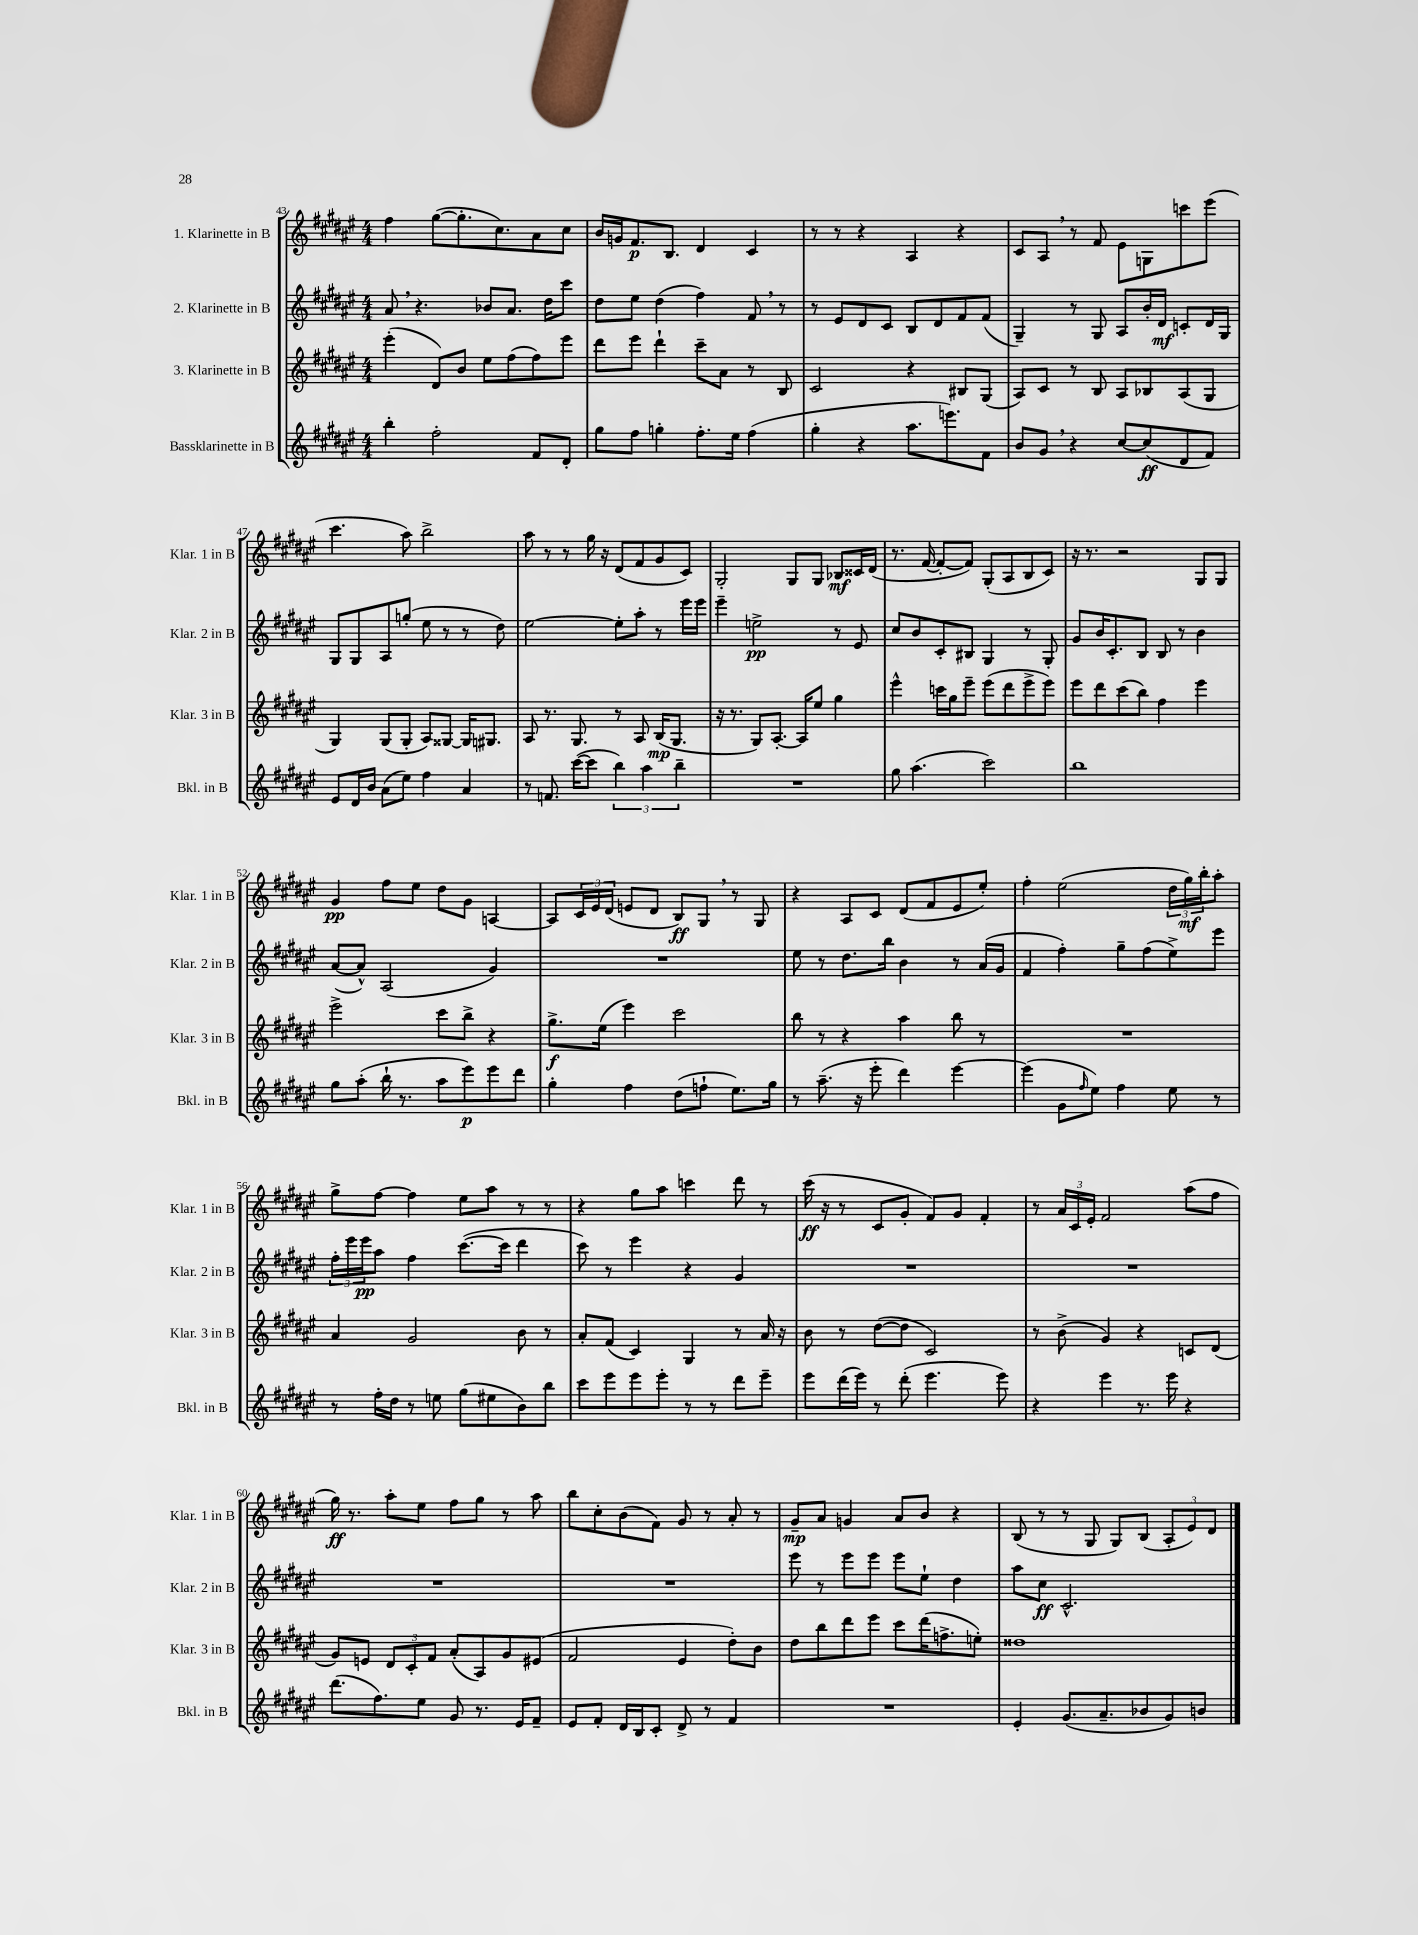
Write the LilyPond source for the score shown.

<<
\new StaffGroup <<
\new Staff = "s0" \with { instrumentName = "1. Klarinette in B" shortInstrumentName = "Klar. 1 in B" } {
    \clef treble \key fis \major \numericTimeSignature \time 4/4
    fis''4 gis''8~( gis''8.-. cis''8.) ais'8 cis''8 |
    b'16 g'16 fis'8.\p b8. dis'4 cis'4 |
    r8 r8 r4 ais4 r4 |
    cis'8 ais8 \breathe r8 fis'8 eis'8 g8 c'''8 eis'''8( |
    cis'''4. ais''8) b''2-> |
    ais''8 r8 r8 gis''16 r16 dis'8( fis'8 gis'8 cis'8) |
    gis2-. gis8 gis8 bes8\mf cisis'16 dis'16( |
    r8. fis'16~ fis'8~-. fis'8) gis8-.( ais8 b8 cis'8) |
    r16 r8. r2 gis8 gis8 |
    gis'4\pp fis''8 eis''8 dis''8 gis'8 a4~ |
    a8 \tuplet 3/2 { cis'16 eis'16 dis'16( } e'8 dis'8 b8\ff) gis8 \breathe r8 gis8 |
    r4 ais8 cis'8 dis'8( fis'8 eis'8 eis''8-.) |
    fis''4-. eis''2( \tuplet 3/2 { dis''16 gis''16\mf) b''16-. } ais''8-. |
    gis''8-> fis''8~ fis''4 eis''8 ais''8 r8 r8 |
    r4 gis''8 ais''8 c'''4 dis'''8 r8 |
    cis'''16\ff( r16 r8 cis'8 gis'8-. fis'8) gis'8 fis'4-. |
    r8 \tuplet 3/2 { ais'16 cis'16 eis'16-. } fis'2 ais''8( fis''8 |
    gis''16\ff) r8. ais''8-. eis''8 fis''8 gis''8 r8 ais''8 |
    b''8 cis''8-. b'8( fis'8) gis'8 r8 ais'8-. r8 |
    gis'8--\mp ais'8 g'4 ais'8 b'8 r4 |
    b8( r8 r8 gis8 gis8) b8( \tuplet 3/2 { ais8-. eis'8) dis'8 } \bar "|." |
}
\new Staff = "s1" \with { instrumentName = "2. Klarinette in B" shortInstrumentName = "Klar. 2 in B" } {
    \clef treble \key fis \major \numericTimeSignature \time 4/4
    ais'8 \breathe r4. bes'8 ais'8. dis''16 cis'''8 |
    dis''8 eis''8 dis''4( fis''4) fis'8 \breathe r8 |
    r8 eis'8 dis'8 cis'8 b8 dis'8 fis'8 fis'8( |
    gis4--) r8 gis8 ais8 b'16-. dis'16\mf c'8-. dis'16 gis16 |
    gis8 gis8 ais8 g''8-.( eis''8 r8 r8 dis''8) |
    eis''2~ eis''8-. ais''8-. r8 eis'''16 eis'''16 |
    eis'''4-- e''2->\pp r8 eis'8 |
    cis''8 b'8 cis'8-. bis8 gis4 r8 gis8-. |
    gis'8 b'16 cis'8.-. b8 b8 r8 b'4 |
    ais'8~( ais'8-^) ais2( gis'4) |
    R1 |
    eis''8 r8 dis''8. b''16 b'4 r8 ais'16( gis'16 |
    fis'4 fis''4-.) gis''8-- fis''8( eis''8->) eis'''8 |
    \tuplet 3/2 { fis''16-. eis'''16 eis'''16\pp } ais''8 fis''4 cis'''8.~( cis'''16 dis'''4 |
    cis'''8) r8 eis'''4 r4 gis'4 |
    R1 |
    R1 |
    R1 |
    R1 |
    eis'''8 r8 eis'''8 eis'''8 eis'''8 eis''8-! dis''4 |
    ais''8 cis''8\ff cis'2.-^ \bar "|." |
}
\new Staff = "s2" \with { instrumentName = "3. Klarinette in B" shortInstrumentName = "Klar. 3 in B" } {
    \clef treble \key fis \major \numericTimeSignature \time 4/4
    eis'''4-.( dis'8) b'8 eis''8 fis''8( fis''8) eis'''8 |
    dis'''8 eis'''8 dis'''4-! cis'''8-- ais'8 r8 b8 |
    cis'2 r4 bis8 gis8( |
    ais8) cis'8 r8 b8 ais8 bes8 ais8( gis8 |
    gis4) gis8( gis8-. ais8) gisis8~ gisis16 gis8. |
    ais8 r8. gis8. r8 ais8 b16\mp( gis8. |
    r16 r8. gis8) ais8.~-. ais16 eis''8 gis''4 |
    eis'''4-^ c'''16 gis''16 eis'''8-- eis'''8( dis'''8 eis'''8-> eis'''8) |
    eis'''8 dis'''8 cis'''8( b''8) fis''4 eis'''4 |
    eis'''2-> cis'''8 b''8-> r4 |
    gis''8.->\f eis''16( eis'''4) cis'''2 |
    b''8 r8 r4 ais''4 b''8 r8 |
    R1 |
    ais'4 gis'2 b'8 r8 |
    ais'8-. fis'8( cis'4) gis4 r8 ais'16 r16 |
    b'8 r8 dis''8~( dis''8 cis'2) |
    r8 b'8->( gis'4) r4 c'8 dis'8( |
    gis'8) e'8 \tuplet 3/2 { dis'8 cis'8-. fis'8 } ais'8-.( ais8) gis'8 eis'8( |
    fis'2 eis'4 dis''8-.) b'8 |
    dis''8 b''8 dis'''8 eis'''8 cis'''8 dis'''16( f''8.-> e''8-.) |
    disis''1 \bar "|." |
}
\new Staff = "s3" \with { instrumentName = "Bassklarinette in B" shortInstrumentName = "Bkl. in B" } {
    \clef treble \key fis \major \numericTimeSignature \time 4/4
    b''4-. fis''2-. fis'8 dis'8-. |
    gis''8 fis''8 g''4-. fis''8.-. eis''16 fis''4( |
    gis''4-. r4 ais''8. e'''8.) fis'8 |
    b'8 gis'8 \breathe r4 cis''8~ cis''8\ff( dis'8 fis'8) |
    eis'8 dis'16 b'16 ais'8( eis''8) fis''4 ais'4 |
    r8 f'8. cis'''16~( cis'''8 \tuplet 3/2 { b''4) ais''4 b''4-- } |
    R1 |
    gis''8 ais''4.( cis'''2) |
    b''1 |
    gis''8 ais''8-.( b''16-! r8. ais''8 eis'''8\p) eis'''8 dis'''8 |
    gis''4-. fis''4 dis''8( f''8-! eis''8.) gis''16 |
    r8 ais''8.--( r16 eis'''8-. dis'''4) eis'''4~ |
    eis'''4( gis'8 \grace { fis''16 } eis''8) fis''4 eis''8 r8 |
    r8 fis''16-. dis''16 r8 e''8 gis''8( eis''8 b'8) b''8 |
    cis'''8 eis'''8 eis'''8 eis'''8-. r8 r8 dis'''8 eis'''8-- |
    eis'''8 dis'''16( eis'''16) r8 dis'''8-.( eis'''4. eis'''8) |
    r4 eis'''4 r8. eis'''16 r4 |
    dis'''8.( fis''8.) eis''8 gis'8 r8. eis'16 fis'8-- |
    eis'8 fis'8-. dis'16 b16 cis'8-. dis'8-> r8 fis'4 |
    R1 |
    eis'4-. gis'8.( ais'8.-- bes'8 gis'8) b'8 \bar "|." |
}
>>
>>
\layout { \context { \Score currentBarNumber = #43 } }
